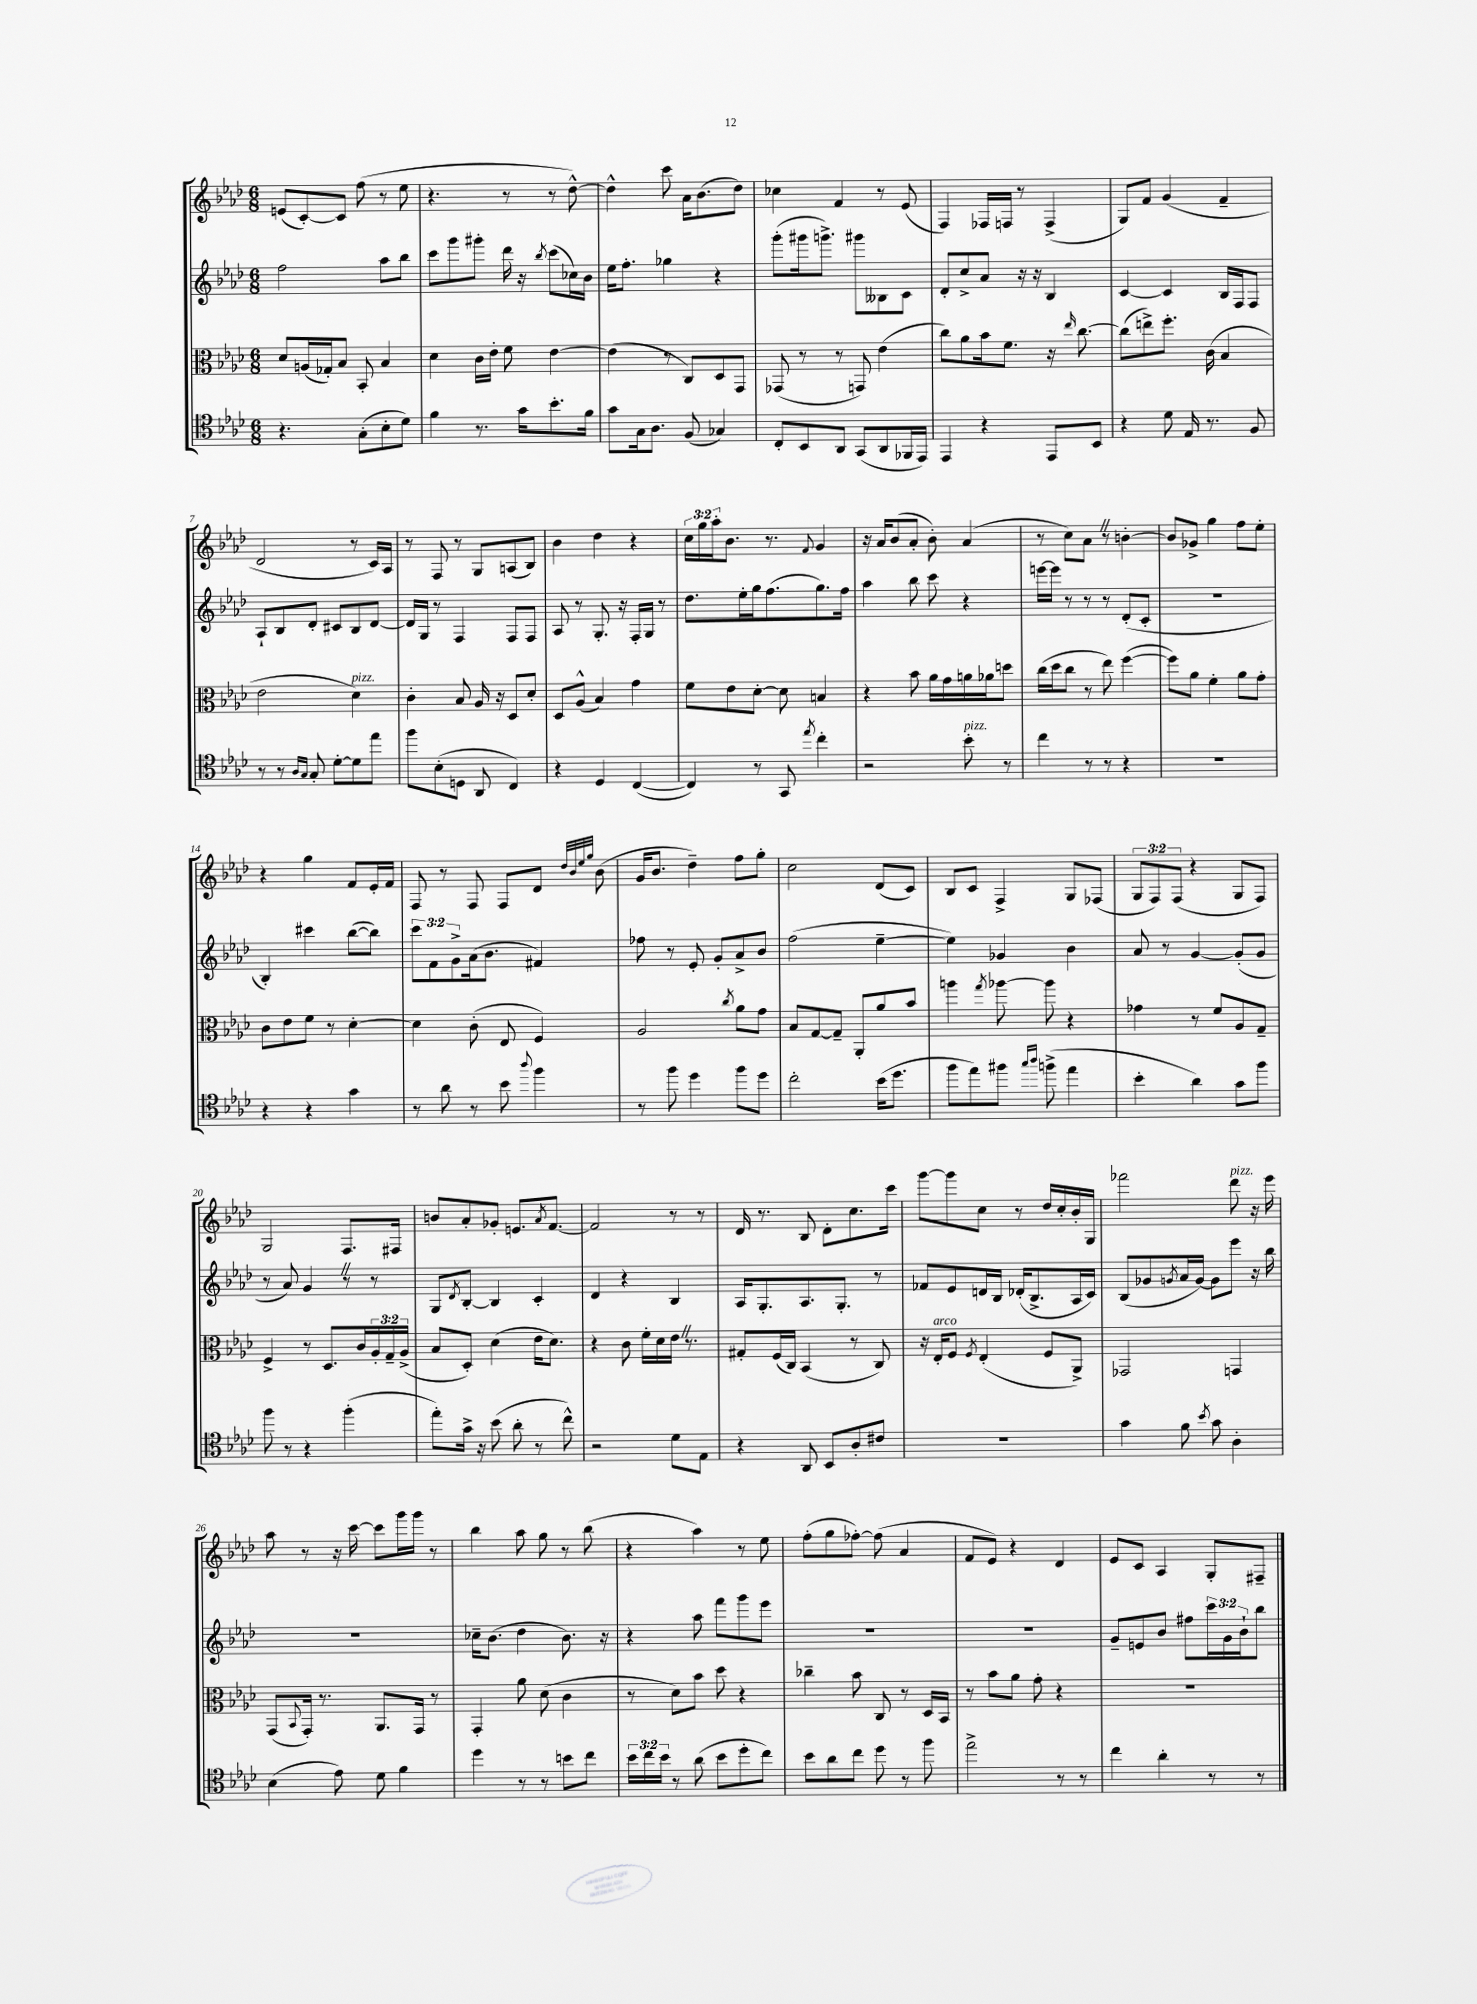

**kern	**kern	**kern	**kern
*staff4	*staff3	*staff2	*staff1
*clefC4	*clefC3	*clefG2	*clefG2
*k[b-e-a-d-]	*k[b-e-a-d-]	*k[b-e-a-d-]	*k[b-e-a-d-]
*M6/8	*M6/8	*M6/8	*M6/8
4.r	8d-	2ff	(8e
.	(16A	.	[8c')
.	16G-')	.	.
.	8B-	.	8c]
(8G'	8BB-'	.	(8ff
8B-'	4B-	8aa-	8r
8d-)	.	8bb-	8ee-
=	=	=	=
4f	4d-	8ccc	4.r
.	.	8ggg	.
8.r	16c	8ggg#'	.
.	16e-'	.	.
.	8f	16ddd-	8r
16g	.	16r	.
.	.	8qbb-	.
8.b-'	[4e-	(8ccc	8r
.	.	16cc-)	[8dd-^^)
16f	.	16b-	.
=	=	=	=
8g	(4e-]	16ee-	4dd-^^]
.	.	8.ff'	.
16G	.	.	.
8.A-	.	.	.
.	8r	4gg-	8ccc
(8F	8C)	.	16a-
.	.	.	(8.b-
4G-)	8D-	4r	.
.	8GG	.	8dd-)
=	=	=	=
8C'	(8GG-	(8ggg'	4cc-
8BB-	8r	16ggg#	.
.	.	8.ggg^)	.
8AA-	8r	.	4f
(8GG	8GG)	8ggg#	.
8AA-	(4e-	8B--	8r
16FF-	.	8c	(8e-
16EE-)	.	.	.
=	=	=	=
4EE-	8cc)	8d-'	4F)
.	8a-	8cc^	.
4r	16b-	8a-	16F-
.	8.f	.	16F
.	.	16r	8r
.	.	16r	.
8EE-	16r	4B-	(4F^
.	16qqee-	.	.
.	[8.cc	.	.
8BB-	.	.	.
=	=	=	=
4r	(8cc]	[4c	8G)
.	8ee^)	.	8f
8d-	8.ff'	4c]	(4g
16E-	.	.	.
8.r	(16c	.	.
.	4B-	16B-	4f~
.	.	16F	.
8F	.	8F	.
=	=	=	=
8r	2e-	8A-`	2d-
8r	.	8B-	.
16qqA-	.	.	.
16qqG	.	.	.
8G'	.	8d-'	.
[8d-'	.	8c#	.
8d-]	4d-)	8B-	8r
8ee-	.	[8d-	16c)
.	.	.	16A-
=	=	=	=
8ff	4c'	16d-]	8r
.	.	16G	.
(8B-'	.	8r	8F
8D	8B-	4F	8r
8AA-	16A-	.	8G
.	16r	.	.
4C)	8D-	8F	(8A
.	8d-'	8F	8B-)
=	=	=	=
4r	8D-	8A-	4b-
.	(8A-^^	8r	.
4D-	4B-)	8.G'	4dd-
.	.	16r	.
([4C	4g	16F'	4r
.	.	16G	.
.	.	8r	.
=	=	=	=
4C])	8f	8.dd-	24cc
.	.	.	24gg
.	.	.	24aa-'
.	8e-	.	8.b-
.	.	16ee-'	.
8r	[8d-'	16gg	.
.	.	(8.ff	8.r
8GG	8d-]	.	.
8qee-	.	.	8qqf
4cc'	4B	8.gg)	4g
.	.	16ff	.
=	=	=	=
2r	4r	4aa-	16r
.	.	.	16a-
.	.	.	(8b-
.	8b-	8bb-	8a-'
.	16a-	8ccc	8b-')
.	16g	.	.
8b-'	16a	4r	(4a-
.	16a-	.	.
8r	8dd	.	.
=	=	=	=
4cc	(16cc	[16eee	8r
.	16dd-	16eee]	.
.	8cc	8r	8cc)
8r	8r	8r	8a-
8r	8ee-)	8r	8r
4r	([4ff	(8d-'	[4b'
.	.	8c'	.
=	=	=	=
2.r	8ff])	2.r	8b]
.	8a-	.	8g-^
.	4f'	.	4gg
.	8a-	.	8ff
.	8g'	.	8ee-'
=	=	=	=
4r	8c	4B-')	4r
.	8e-	.	.
4r	8f	4ccc#	4gg
.	8r	.	.
4g	[4d-'	([8bb-	8f
.	.	8bb-])	16e-'
.	.	.	16f
=	=	=	=
8r	4d-]	12ccc	8F
.	.	12f	.
8a-	.	.	8r
.	.	12g^	.
8r	(8c'	(16a-	8F
.	.	8.b-	.
8b-	8E-	.	8F
8qqaa-	.	.	.
4ff	4F)	4f#)	8d-
.	.	.	32qqdd-
.	.	.	32qqb-
.	.	.	32qqee-
.	.	.	32qqgg
.	.	.	(8b-
=	=	=	=
8r	2A-	8ff-	16g
.	.	.	8.b-
8ff	.	8r	.
4dd-	.	8e-'	4dd-~)
.	.	8g'	.
.	8qcc	.	.
8ff	8a-	8a-^	8ff
8dd-	8g	8b-	8gg'
=	=	=	=
2cc'	8B-	(2ff	2cc
.	[8G	.	.
.	8G~]	.	.
.	8AA-'	.	.
(16b-	8a-	[4ee-~	(8d-
8.dd-	.	.	.
.	8b-	.	8c)
=	=	=	=
8ff	4aa	4ee-])	8B-
8ee-)	.	.	8c
.	8qgg	.	.
8ff#	[8aa-	4g-	4F^
16qqgg	.	.	.
16qqaa-	.	.	.
(8ff^	8aa-]	.	.
4ee-	4r	4b-	8G
.	.	.	(8F-
=	=	=	=
4b-'	4g-	8a-	12G
.	.	.	12F)
.	.	8r	.
.	.	.	(12F
4a-)	8r	[4g	4r
.	8f	.	.
8g	8A-	(8g']	8G
8ff	8G~	8g	8F)
=	=	=	=
8ff	4F^	8r	2G
8r	.	8a-)	.
4r	8r	4g	.
.	8.D-	.	.
(4ff'	.	8r	8.F
.	16c	.	.
.	24A-'	8r	.
.	24G~	.	.
.	.	.	16F#
.	(24A-^	.	.
=	=	=	=
8ee-')	8B-	8G	8b
.	.	8qd-	.
16g^	8D-')	[8B-'	8a-'
16r	.	.	.
(8b-	(4d-	4B-]	8g-'
8a-'	.	.	8.e
8r	16e-	4c'	.
.	.	.	8qa-
.	8.d-)	.	[8.f
8cc^^)	.	.	.
=	=	=	=
2r	4r	4d-	2f]
.	8c	4r	.
.	16f'	.	.
.	16d-	.	.
8d-	16e-	4B-	8r
.	8.r	.	.
8E-	.	.	8r
=	=	=	=
4r	8G#'	16A-	16d-
.	.	8.G'	8.r
.	(16F	.	.
.	16C)	.	.
8AA-	(4BB-	8.A-	8B-
8BB-	.	.	8d-'
.	.	8.G'	.
8A-'	8r	.	8.cc
8c#	8C)	8r	.
.	.	.	16ccc
=	=	=	=
2.r	16r	8f-	[8ggg
.	16E-'	.	.
.	8F	8e-	8ggg]
.	8qF	.	.
.	(4E-'	16d	8cc
.	.	16B-	.
.	.	(16d-'	8r
.	.	8.B-^	.
.	8F	.	16dd-
.	.	.	16cc'
.	8AA-^)	16A-	16b-'
.	.	16c)	16G
=	=	=	=
4g	2GG-	(8B-	2fff-
.	.	8g-	.
.	.	8qg	.
8f	.	16a-	.
.	.	[16g)	.
8qb-	.	.	.
8g	.	8g]	.
4A-'	4GG	8eee-	8ddd-
.	.	16r	16r
.	.	16bb-	16eee-
=	=	=	=
(4B-	(8GG	2.r	8aa-
.	8qqBB-	.	.
.	16GG')	.	8r
.	8.r	.	.
8e-)	.	.	16r
.	.	.	[16ccc
8d-	8.AA-	.	8ccc]
4f	.	.	16ggg
.	16GG	.	16ggg
.	8r	.	8r
=	=	=	=
4dd-	4GG'	16cc-~	4bb-
.	.	(8.b-	.
8r	8a-	4dd-	8aa-
8r	(8d-	.	8gg
8b	4c	8.b-)	8r
8cc	.	.	(8bb-
.	.	16r	.
=	=	=	=
24b-	8r	4r	4r
24cc	.	.	.
24b-	.	.	.
8r	8d-)	.	.
(8a-	8b-	8aa-	4aa-)
8b-	8dd-	8fff	.
8dd-'	4r	8ggg	8r
8cc)	.	8eee-	8ee-
=	=	=	=
8b-	4cc-~	2.r	(8ff'
8a-	.	.	8gg
8cc	8b-	.	[8ff-')
8dd-	8C	.	(8ff-]
8r	8r	.	4a-
8ff	16D-	.	.
.	16BB-	.	.
=	=	=	=
2ee-^	8r	2.r	8f
.	8b-	.	8e-)
.	8a-	.	4r
.	8g'	.	.
8r	4r	.	4d-
8r	.	.	.
=	=	=	=
4cc	2.r	8g~	8e-
.	.	8e	8c
4a-'	.	8b-	4A-
.	.	8ff#	.
8r	.	24ccc	8G'
.	.	24g	.
.	.	24b-`	.
8r	.	8bb-	8F#~
==	==	==	==
*-	*-	*-	*-
